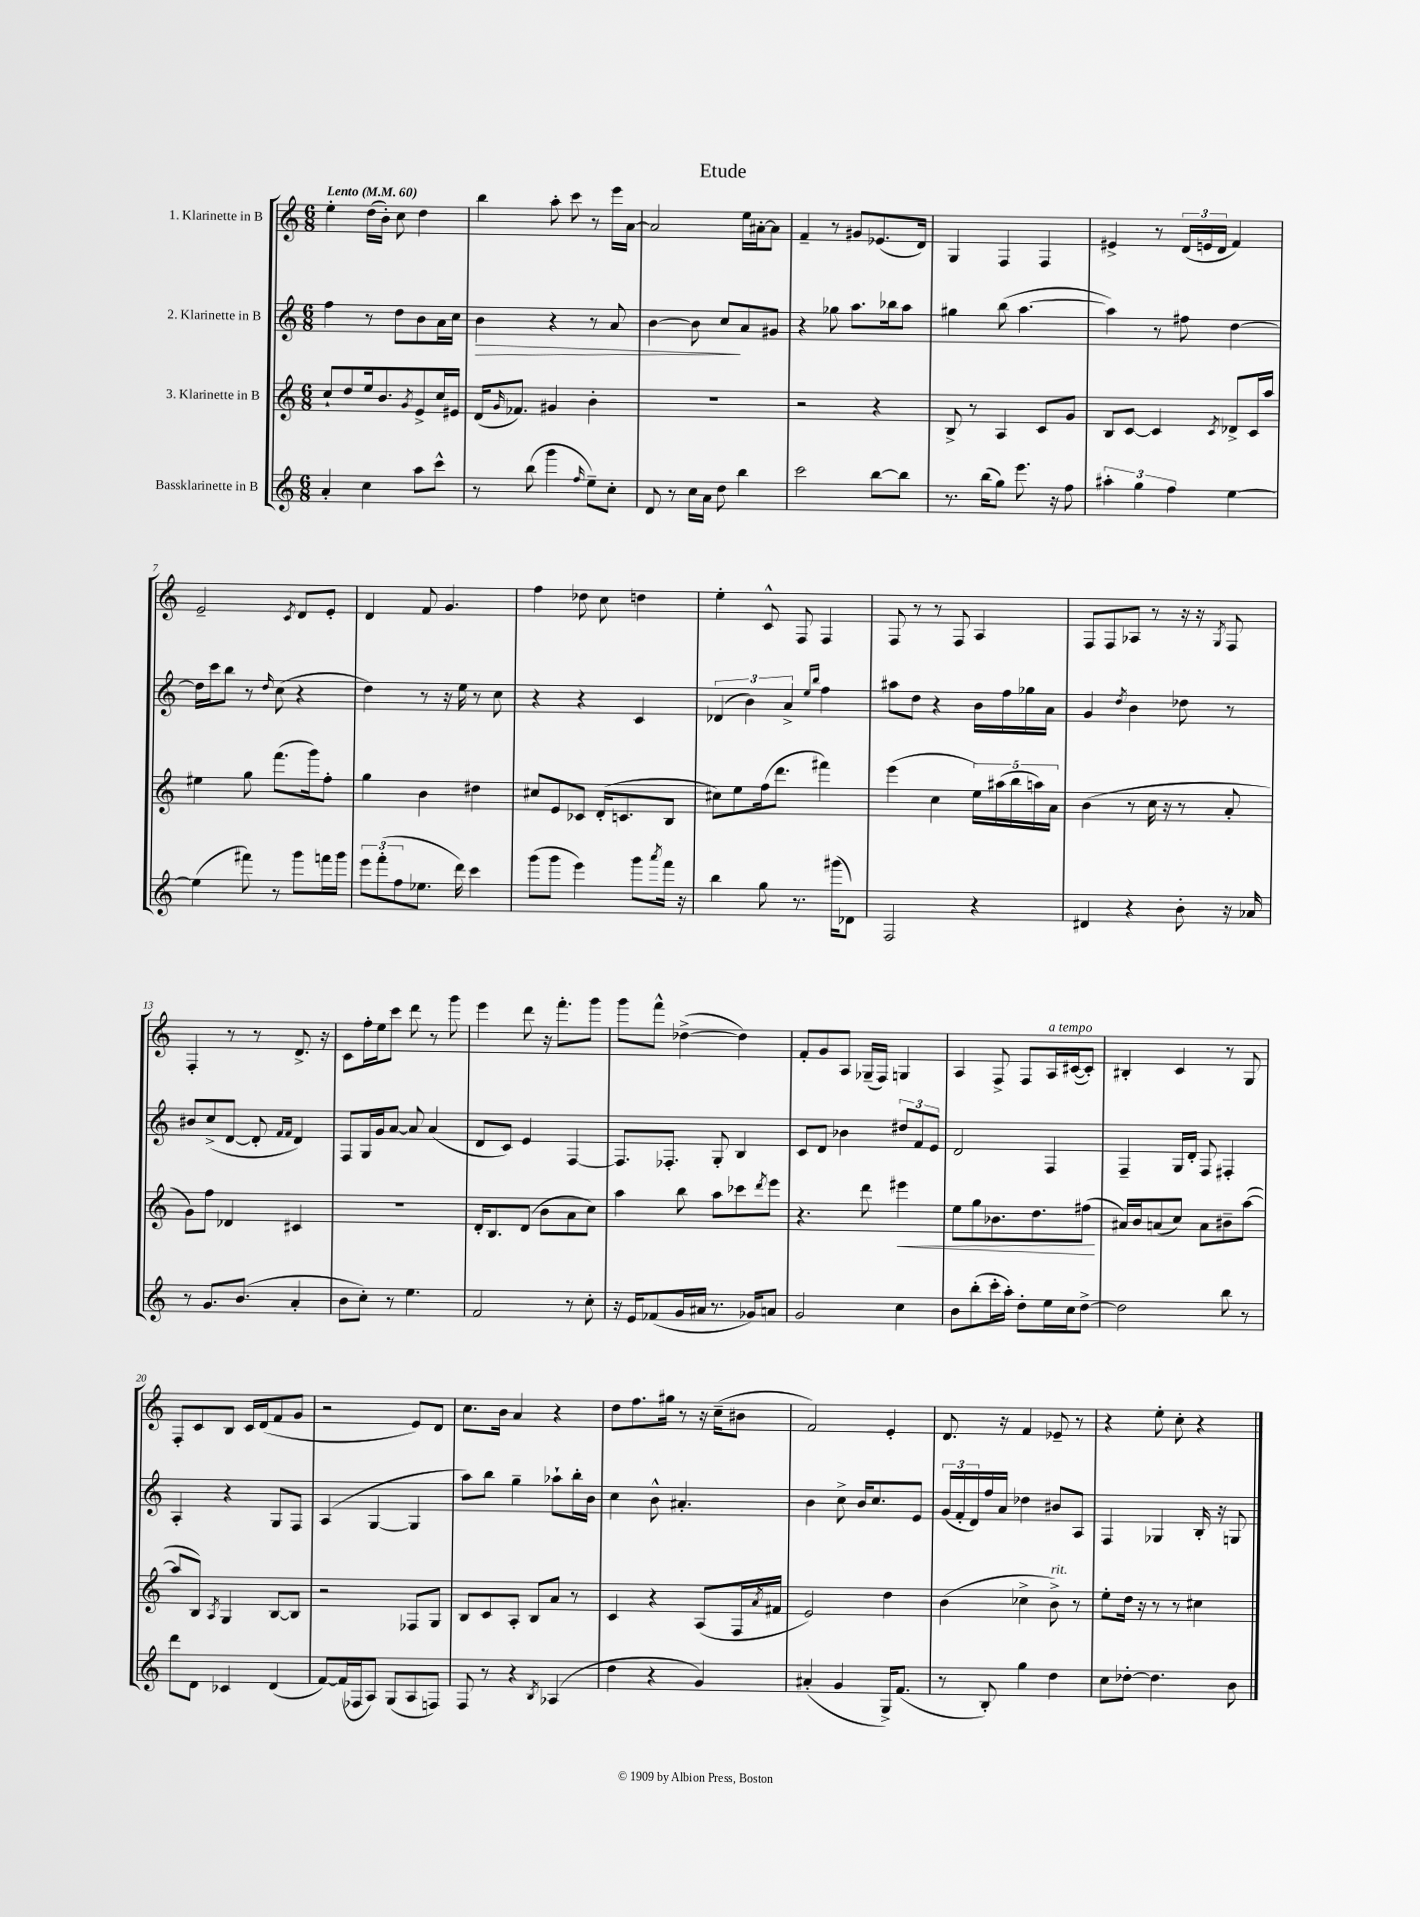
\header { title = "Etude" }
<<
\new StaffGroup <<
\new Staff = "s0" \with { instrumentName = "1. Klarinette in B" } {
    \clef treble \key c \major \numericTimeSignature \time 6/8 \tempo "Lento" 4 = 60
    e''4-. d''16( b'16-.) c''8 d''4 |
    b''4 a''8-. c'''8 r8 e'''16 a'16~ |
    a'2 e''16 ais'16~-. ais'8 |
    f'4-- r8 gis'8 ees'8.( d'16) |
    g4 f4 f4 |
    eis'4-> r8 \tuplet 3/2 { d'16( e'16 d'16 } f'4) |
    e'2-- \acciaccatura { c'8 } d'8 e'8-. |
    d'4 f'8 g'4. |
    f''4 des''8 c''8 d''4 |
    e''4-. c'8-^ f8 f4 |
    f8 r8 r8 f8 a4 |
    f8 f8 aes8 r8 r16 r16 \acciaccatura { g8 } f8 |
    f4-. r8 r8 d'8.-> r16 |
    c'8 f''16-. e''16 c'''8 d'''8 r8 g'''8 |
    e'''4 d'''8 r16 f'''8.-. g'''8 |
    g'''8 f'''8-^ des''4~->( des''4) |
    f'8-. g'8 a8 ges16--( f16) g4 |
    a4 f8-> f8 a16^\markup { \italic "a tempo" } cis'16~( cis'8-.) |
    bis4-. c'4 r8 g8 |
    f8-. c'8 b8 c'16 d'16( f'8 g'8 |
    r2 e'8) d'8 |
    c''8. b'16 a'4 r4 |
    d''8 f''8. gis''16 r8 r16 c''16--( bis'8 |
    f'2) e'4-. |
    d'8. r16 f'4 ees'8-- r8 |
    r4 e''8-. c''8-. r4 \bar "|." |
}
\new Staff = "s1" \with { instrumentName = "2. Klarinette in B" } {
    \clef treble \key c \major \numericTimeSignature \time 6/8
    f''4 r8 d''8 b'8 a'16 c''16 |
    b'4\> r4 r8 a'8 |
    b'4~ b'8 c''8\! a'8 gis'8 |
    r4 ges''8 a''8. bes''16 a''8 |
    gis''4 b''8( a''4.~ |
    a''4) r8 fis''8 d''4~ |
    d''16 c'''16 b''8 r8 \grace { d''16 } c''8( r4 |
    d''4) r8 r16 e''16 r8 c''8 |
    r4 r4 c'4 |
    \tuplet 3/2 { des'4( b'4) a'4-> } \grace { e''16 b''16 } f''4 |
    ais''8 d''8 r4 b'16 f''16 ges''16 a'16 |
    g'4 \acciaccatura { d''8 } b'4 des''8 r8 |
    bis'8 c''8->( d'8~ d'8-. \grace { f'16 f'16 } d'4) |
    f8 g16 g'16 a'8~ a'8 a'4( |
    d'8 c'8) e'4 f4~ |
    f8. fes8.-. g8-. b4 |
    c'8 d'8 bes'4 \tuplet 3/2 { dis''8 f'8 e'8 } |
    d'2 f4 |
    f4-- g16 d'16-. f8 fis4-. |
    a4-. r4 g8 f8 |
    a4( g4~ g4 |
    a''8) b''8 g''4-- aes''8-! b''16-. b'16 |
    c''4 b'8-^ ais'4.-. |
    b'4 c''8-> b'16 c''8. e'8 |
    \tuplet 3/2 { g'16( f'16-. d'16) } f''16 a'16 des''4 bis'8 a8 |
    f4 ges4 b16-. r16 g8 \bar "|." |
}
\new Staff = "s2" \with { instrumentName = "3. Klarinette in B" } {
    \clef treble \key c \major \numericTimeSignature \time 6/8
    c''8-! d''8 e''16 b'8. \acciaccatura { g'8 } e'8-> c''16 eis'16 |
    d'16( \grace { g'16 } fes'8.) gis'4 b'4-. |
    R2. |
    r2 r4 |
    b8-> r8 a4 c'8 g'8 |
    b8 c'8~ c'4 \acciaccatura { c'8 } des'8-> c'16 a''16 |
    eis''4 g''8 f'''8.( g'''16) f''8-. |
    g''4 b'4 dis''4 |
    cis''8 e'8 ces'8 d'16-.( c'8. b8 |
    cis''8) e''8 f''16( d'''8. fis'''4) |
    e'''4( c''4 \tuplet 5/4 { e''16) ais''16( b''16 a''16) a'16 } |
    b'4( r8 c''16 r16 r8 a'8-. |
    g'8) f''8 des'4 cis'4 |
    R2. |
    d'16-. b8. d'8( b'8 a'8 c''8) |
    a''4 b''8 a''8 ces'''8 \acciaccatura { d'''8 } e'''8 |
    r4. d'''8 eis'''4\< |
    e''8 g''8 bes'8. d''8. fis''8\!( |
    ais'16) b'16 a'8( c''8) a'8 bis'8-- a''8~( |
    a''8 b8) \acciaccatura { a8 } g4 b8~ b8 |
    r2 fes8 g8 |
    b8 c'8 a8-. b8 a'8 r8 |
    c'4 r4 a8( f16 \acciaccatura { a'8 } fis'16 |
    e'2) d''4 |
    b'4( ces''4-> b'8->^\markup { \italic "rit." }) r8 |
    e''8-. d''16 r16 r8 r8 cis''4 \bar "|." |
}
\new Staff = "s3" \with { instrumentName = "Bassklarinette in B" } {
    \clef treble \key c \major \numericTimeSignature \time 6/8
    a'4-. c''4 a''8 c'''8-^ |
    r8 b''8( g'''4 \grace { f''16 } e''8--) c''8-. |
    d'8 r8 c''16 a'16 d''8 b''4 |
    c'''2 b''8~ b''8 |
    r8. b''16( g''8) e'''8. r16 f''8 |
    \tuplet 3/2 { ais''4-. g''4 f''4 } e''4~ |
    e''4( fis'''8) r8 g'''8 f'''16 g'''16 |
    \tuplet 3/2 { e'''8 f'''8-.( f''8 } ees''8. d'''16) c'''4 |
    g'''8( g'''8 e'''4) g'''8 \acciaccatura { a'''8 } f'''16 r16 |
    b''4 g''8 r8. gis'''16( des'8) |
    f2 r4 |
    dis'4 r4 b'8-. r16 aes'16 |
    r8 g'8. b'8.( a'4-. |
    b'8 c''8-.) r8 e''4. |
    f'2 r8 c''8-. |
    r16 e'16 fes'8( g'16 ais'16 r8. ges'16) a'8 |
    g'2 c''4 |
    b'8 b''8-.( c'''16-. a''16-.) d''8-. e''16 c''16 d''8~-> |
    d''2 b''8 r8 |
    d'''8 d'8 ces'4 d'4( |
    f'8~) f'16( fes16 a8) g8( a8 f8) |
    f8 r8 r4 \acciaccatura { b8 } aes4( |
    d''4 r4 g'4) |
    ais'4-.( g'4 g16->) f'8.( |
    r8 b8-.) g''4 d''4 |
    c''8 des''8~-. des''4. b'8 \bar "|." |
}
>>
>>
